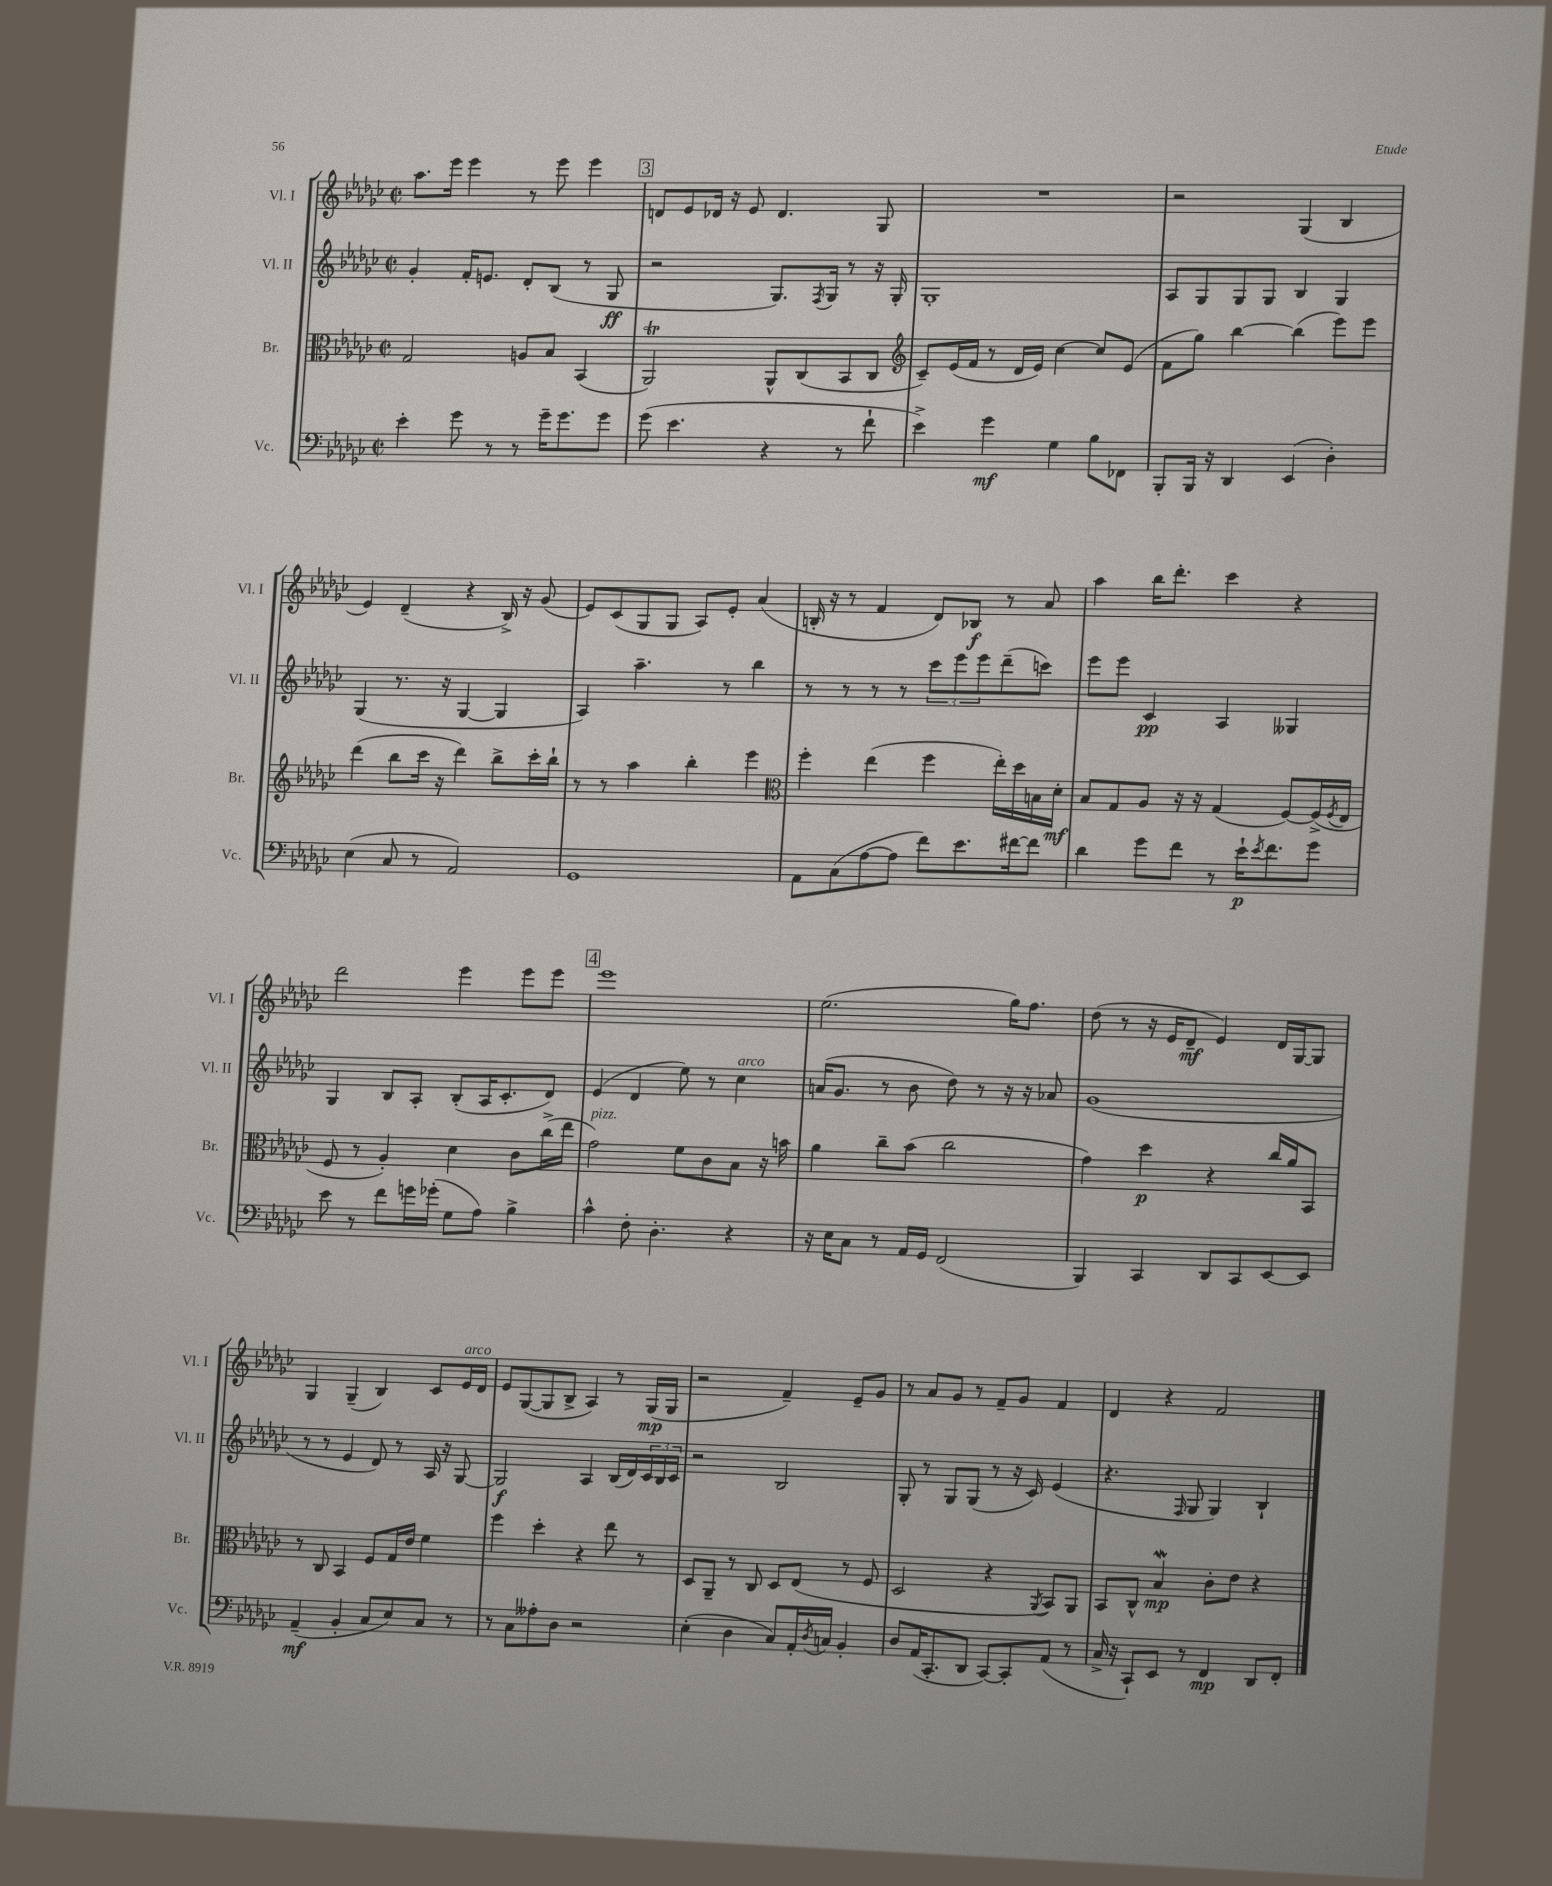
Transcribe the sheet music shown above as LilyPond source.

<<
\new StaffGroup <<
\new Staff = "s0" \with { instrumentName = "Vl. I" shortInstrumentName = "Vl. I" } {
    \clef treble \key ges \major \defaultTimeSignature \time 2/2
    aes''8. ees'''16 ees'''4 r8 ees'''8 ees'''4 |
    \mark \markup { \box "3" } d'8 ees'8 des'16 r16 ees'8 des'4. ges8 |
    R1 |
    r2 ges4( bes4 |
    ees'4) des'4--( r4 bes16->) r16 ges'8( |
    ees'8) ces'8( ges8 ges8 aes8) ees'8-. aes'4( |
    b16-. r16 r8 f'4 des'8) bes8\f r8 aes'8 |
    aes''4 bes''16 des'''8.-. ces'''4 r4 |
    des'''2 ees'''4 ees'''8 ees'''8 |
    \mark \markup { \box "4" } ees'''1 |
    ees''2.( ges''16) f''8. |
    des''8( r8 r16 ees'16 des'8--\mf ees'4) des'16 ges16~ ges8 |
    ges4 ges4--( bes4) ces'8 ees'16^\markup { \italic "arco" } des'16 |
    ees'8 ges8~( ges8 bes8-> aes4) r8 ges16\mp( ges16 |
    r2 f'4--) ees'8-- ges'8 |
    r8 aes'8 ges'8 r8 f'8-- ges'8 f'4 |
    des'4 r4 f'2 \bar "|." |
}
\new Staff = "s1" \with { instrumentName = "Vl. II" shortInstrumentName = "Vl. II" } {
    \clef treble \key ges \major \defaultTimeSignature \time 2/2
    ges'4-. f'16-. e'8. des'8-. bes8( r8 ges8\ff |
    \mark \markup { \box "3" } r2 ges8.) \acciaccatura { f8 } ges16 r8 r16 ges16-. |
    ges1-. |
    aes8 ges8 ges8 ges8 bes4 ges4 |
    ges4( r8. r16 ges4~ ges4 |
    aes4) aes''4.-- r8 bes''4 |
    r8 r8 r8 r8 \tuplet 3/2 { ces'''8 ees'''8 ees'''8 } des'''8--( c'''8) |
    ees'''8 ees'''8 ces'4\pp aes4 geses4 |
    ges4 bes8 aes8-. bes8-.( aes16 ces'8.-. des'8) |
    \mark \markup { \box "4" } ees'4( des'4 ees''8) r8 ces''4^\markup { \italic "arco" } |
    a'16( ges'8. r8 bes'8 des''8) r8 r16 r16 aes'8 |
    ges'1( |
    r8 r8 ees'4 des'8) r8 aes16 r16 ges8~ |
    ges2\f aes4 bes16( des'16) \tuplet 3/2 { ces'16 bes16 ces'16 } |
    r2 bes2 |
    ges8-. r8 ges8 ges8( r8 r16 ces'16) ees'4( |
    r4. \grace { f16 } ges8 ges4) bes4-! \bar "|." |
}
\new Staff = "s2" \with { instrumentName = "Br." shortInstrumentName = "Br." } {
    \clef alto \key ges \major \defaultTimeSignature \time 2/2
    ges2 a8 bes8 bes,4( |
    \mark \markup { \box "3" } aes,2\trill) aes,8-^ ces8( bes,8 ces8 |
    \clef treble ces'8--) ees'16( f'16 r8 des'16 ees'16) ces''4~ ces''8 ees'8( |
    f'8 ges''8) bes''4~ bes''4( ees'''8) ees'''8 |
    des'''4( bes''8 ces'''16 r16 des'''4) bes''8-> ces'''16-. bes''16-! |
    r8 r8 aes''4 bes''4-. ees'''4 |
    \clef alto f''4-. ees''4( f''4 ees''16-.) des''16 b16 des'16-.\mf |
    bes8 ges8 aes8 r16 r16 ges4( f8~) f16->( \acciaccatura { f8 } ees16 |
    f8 r8 aes4-.) des'4 ces'8 ces''16->( ees''16 |
    \mark \markup { \box "4" } ges'2^\markup { \italic "pizz." }) f'8 ces'8 bes8 r16 b'16 |
    aes'4 ces''8-- bes'8( ces''2 |
    ges'4) des''4\p r4 ces''16 aes'16 bes,8 |
    r8 ces8 bes,4 f8 ges16 ees'16 f'4 |
    f''4 des''4-. r4 ees''8 r8 |
    des8 aes,8-- r8 ces8 des8 ees8( r8 f8 |
    des2 r4 \acciaccatura { aes,8 } bes,8) aes,8 |
    bes,8 ces8-^ bes4\mordent\mp ces'8-. ees'8 r4 \bar "|." |
}
\new Staff = "s3" \with { instrumentName = "Vc." shortInstrumentName = "Vc." } {
    \clef bass \key ges \major \defaultTimeSignature \time 2/2
    ees'4-. ges'8 r8 r8 ges'16-- ges'8. ges'8 |
    \mark \markup { \box "3" } ges'8( ees'4. r4 r8 f'8-! |
    ees'4->) ges'4\mf ges4 bes8 fes,8 |
    bes,,8-. bes,,16 r16 des,4 ees,4( des4-.) |
    ees4( ces8 r8 aes,2) |
    ges,1 |
    aes,8 ces8( aes8~ aes8 f'8) ees'8. fis'16~ fis'8 |
    des'4 ges'8 f'8 r8 ees'16-!\p \acciaccatura { ees'8 } f'8. ges'8 |
    ees'8 r8 f'8 g'16 ges'16-.( ges8 aes8) bes4-> |
    \mark \markup { \box "4" } ces'4-^ f8-. des4.-. r4 |
    r16 ees16 ces8 r8 aes,16 ges,16 f,2( |
    bes,,4) ces,4 des,8 ces,8 ees,8~ ees,8 |
    aes,4--\mf( bes,4-. ces8 ees8) ces8 r8 |
    r8 ces8 aeses8-. des8 r2 |
    ees4-.( des4 ces8) aes,16-. \acciaccatura { des8 } c16 bes,4-. |
    des8 aes,16( ces,8.-. des,8 ces,8~) ces,8-. aes,8( r8 |
    ces16-> r16 ces,8-!) ees,8 r8 f,4\mp des,8 f,8-. \bar "|." |
}
>>
>>
\layout { \context { \Score \remove "Bar_number_engraver" } }
